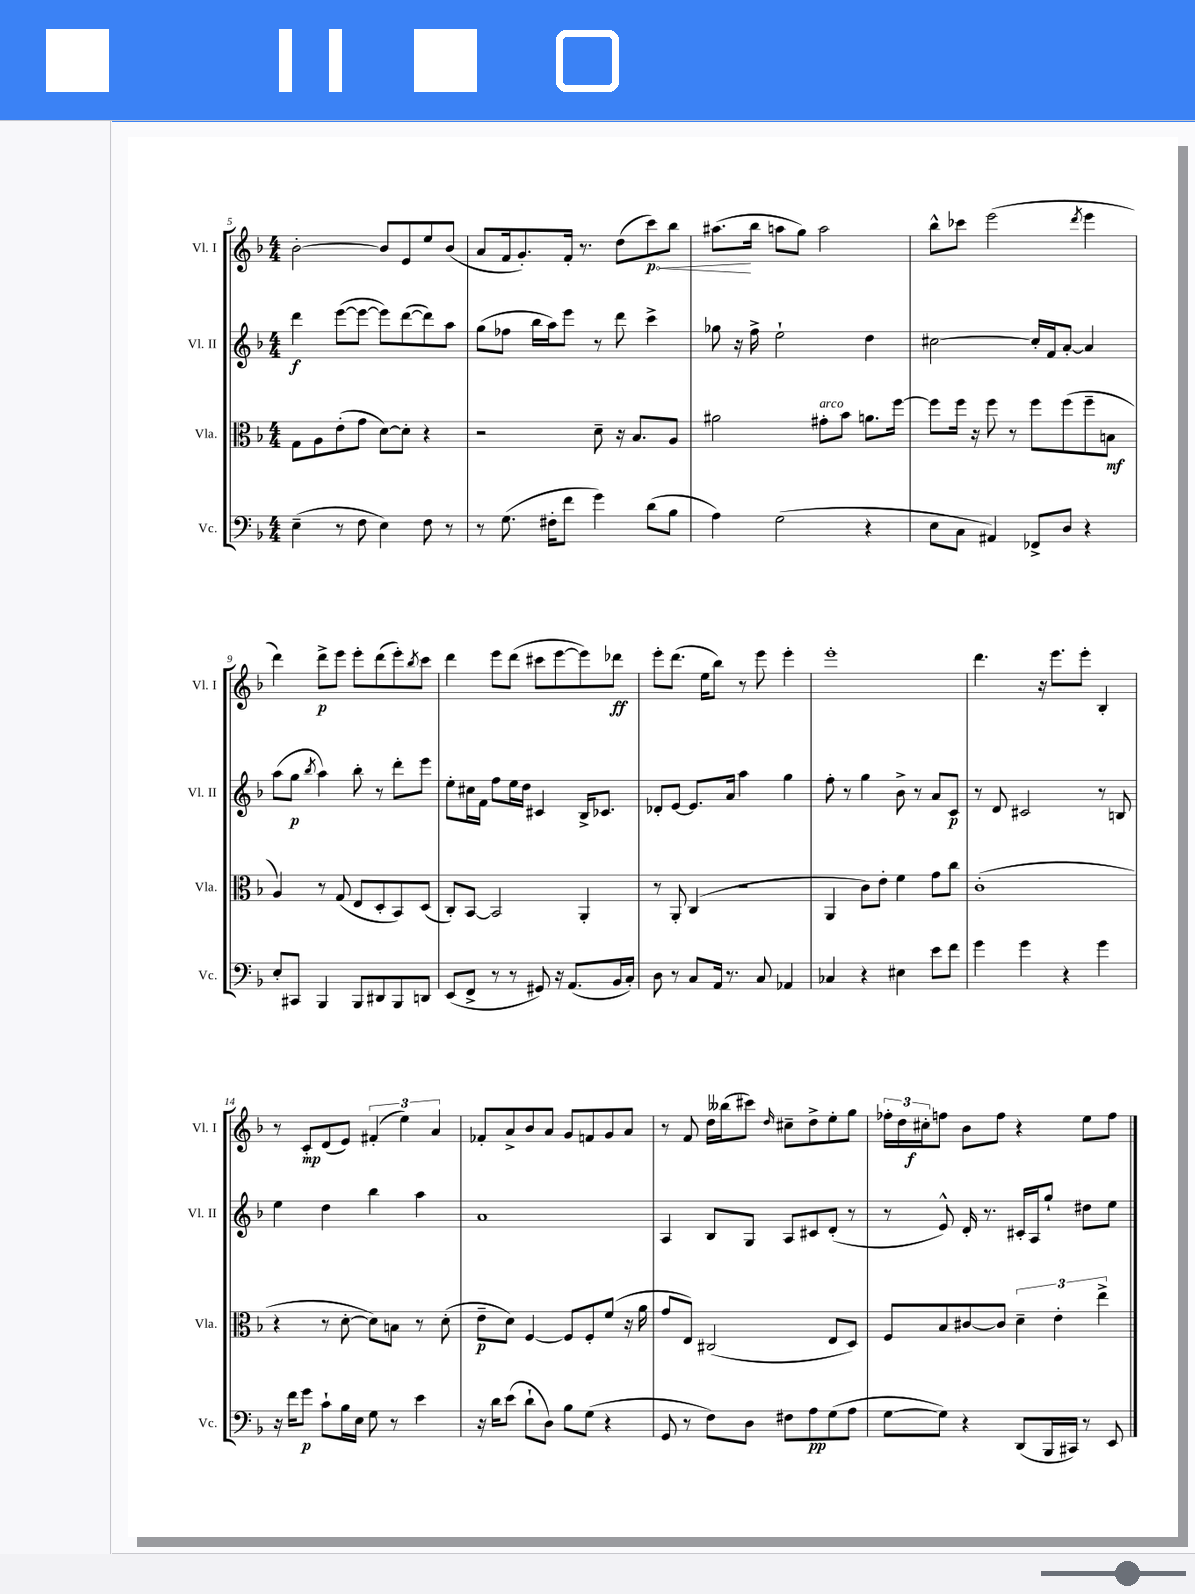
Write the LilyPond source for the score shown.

<<
\new StaffGroup <<
\new Staff = "s0" \with { instrumentName = "Vl. I" shortInstrumentName = "Vl. I" } {
    \clef treble \key f \major \numericTimeSignature \time 4/4
    bes'2~-. bes'8 e'8 e''8 bes'8( |
    a'8 f'16 g'8.-.) f'16-. r8. d''8( \once \override Hairpin.circled-tip = ##t c'''8\p\<) bes''8 |
    ais''8.\!( bes''16 a''8 g''8) a''2 |
    bes''8-^ ces'''8 e'''2( \acciaccatura { d'''8 } e'''4 |
    d'''4) d'''8->\p e'''8 e'''8-. d'''8( e'''8-.) \acciaccatura { bes''8 } c'''8 |
    d'''4 e'''8 d'''8( cis'''8 e'''8~ e'''8) des'''8\ff |
    e'''8-. d'''8.( e''16 bes''8) r8 e'''8 e'''4-. |
    e'''1-. |
    d'''4. r16 e'''8. e'''8-. bes4-. |
    r8 c'8-.\mp d'8( e'8) \tuplet 3/2 { fis'4-.( e''4) a'4 } |
    fes'8-. a'8-> bes'8 a'8 g'8 f'8 g'8 a'8 |
    r8 f'8 d''16 beses''16( cis'''8) \grace { d''16 } cis''8-- d''8-> e''8-. g''8 |
    \tuplet 3/2 { fes''16-. d''16 cis''16-.\f } f''8 bes'8 f''8 r4 e''8 f''8 \bar "|." |
}
\new Staff = "s1" \with { instrumentName = "Vl. II" shortInstrumentName = "Vl. II" } {
    \clef treble \key f \major \numericTimeSignature \time 4/4
    d'''4\f e'''8~( e'''8~ e'''8) d'''8~( d'''8) a''8 |
    g''8( fes''8 bes''16 a''16) e'''8 r8 d'''8 c'''4-> |
    ges''8 r16 f''16-> e''2-! d''4 |
    cis''2~ cis''16-. f'16 a'8~-. a'4 |
    a''8( g''8\p \acciaccatura { bes''8 } a''4) bes''8-. r8 d'''8-. e'''8 |
    e''8-. cis''16 f'16 f''8 e''16 d''16 cis'4 bes16-> ces'8. |
    des'8-. e'8~ e'8. a'16 a''4 g''4 |
    f''8-. r8 g''4 bes'8-> r8 a'8 c'8\p |
    r8 d'8 cis'2 r8 b8 |
    e''4 d''4 bes''4 a''4 |
    a'1 |
    a4 bes8 g8 a8 cis'8 d'8-.( r8 |
    r8 e'8-^) d'16-. r8. cis'16-. a16 g''8-! dis''8 e''8 \bar "|." |
}
\new Staff = "s2" \with { instrumentName = "Vla." shortInstrumentName = "Vla." } {
    \clef alto \key f \major \numericTimeSignature \time 4/4
    g8 a8 e'8-.( g'8 d'8~) d'8-. r4 |
    r2 d'8-- r16 bes8. a8 |
    ais'2 gis'8-.^\markup { \italic "arco" } bes'8 a'8. f''16~ |
    f''8 f''16 r16 f''8 r8 f''8 f''8( f''8-- b8\mf |
    a4) r8 g8( e8 d8-. bes,8) d8( |
    c8-.) bes,8~ bes,2 a,4-. |
    r8 a,8-. c4( r2 |
    a,4 c'8) e'8-. f'4 g'8 c''8 |
    c'1-.( |
    r4 r8 d'8~-. d'8) b8 r8 d'8-.( |
    e'8--\p d'8) f4~ f8 f8-. f'8( r16 a'16 |
    g'8 e8) cis2( e8 d8) |
    f8 bes8 cis'8~ cis'8 \tuplet 3/2 { d'4-- e'4-. e''4-> } \bar "|." |
}
\new Staff = "s3" \with { instrumentName = "Vc." shortInstrumentName = "Vc." } {
    \clef bass \key f \major \numericTimeSignature \time 4/4
    e4--( r8 f8 e4) f8 r8 |
    r8 g8.( fis16-. f'8 g'4) d'8( bes8 |
    a4) g2( r4 |
    e8 c8 ais,4) fes,8-> d8 r4 |
    e8-. cis,8 bes,,4 bes,,8 dis,8 bes,,8 d,8 |
    e,8( f,8-> r8 r8 gis,8) r16 a,8.( bes,16 c16-.) |
    d8 r8 c8 a,16 r8. c8 aes,4 |
    ces4 r4 eis4 e'8 f'8 |
    g'4 g'4 r4 g'4 |
    r16 f'16 g'8\p c'8-! bes16 e16 g8 r8 e'4 |
    r16 d'16 e'8( d'8-! d8) bes8 g8( r4 |
    g,8 r8 f8) d8 fis8 a8\pp g8( a8 |
    g8~ g8) r4 d,8( bes,,16 cis,16) r8 e,8 \bar "|." |
}
>>
>>
\layout { \context { \Score currentBarNumber = #5 } }
